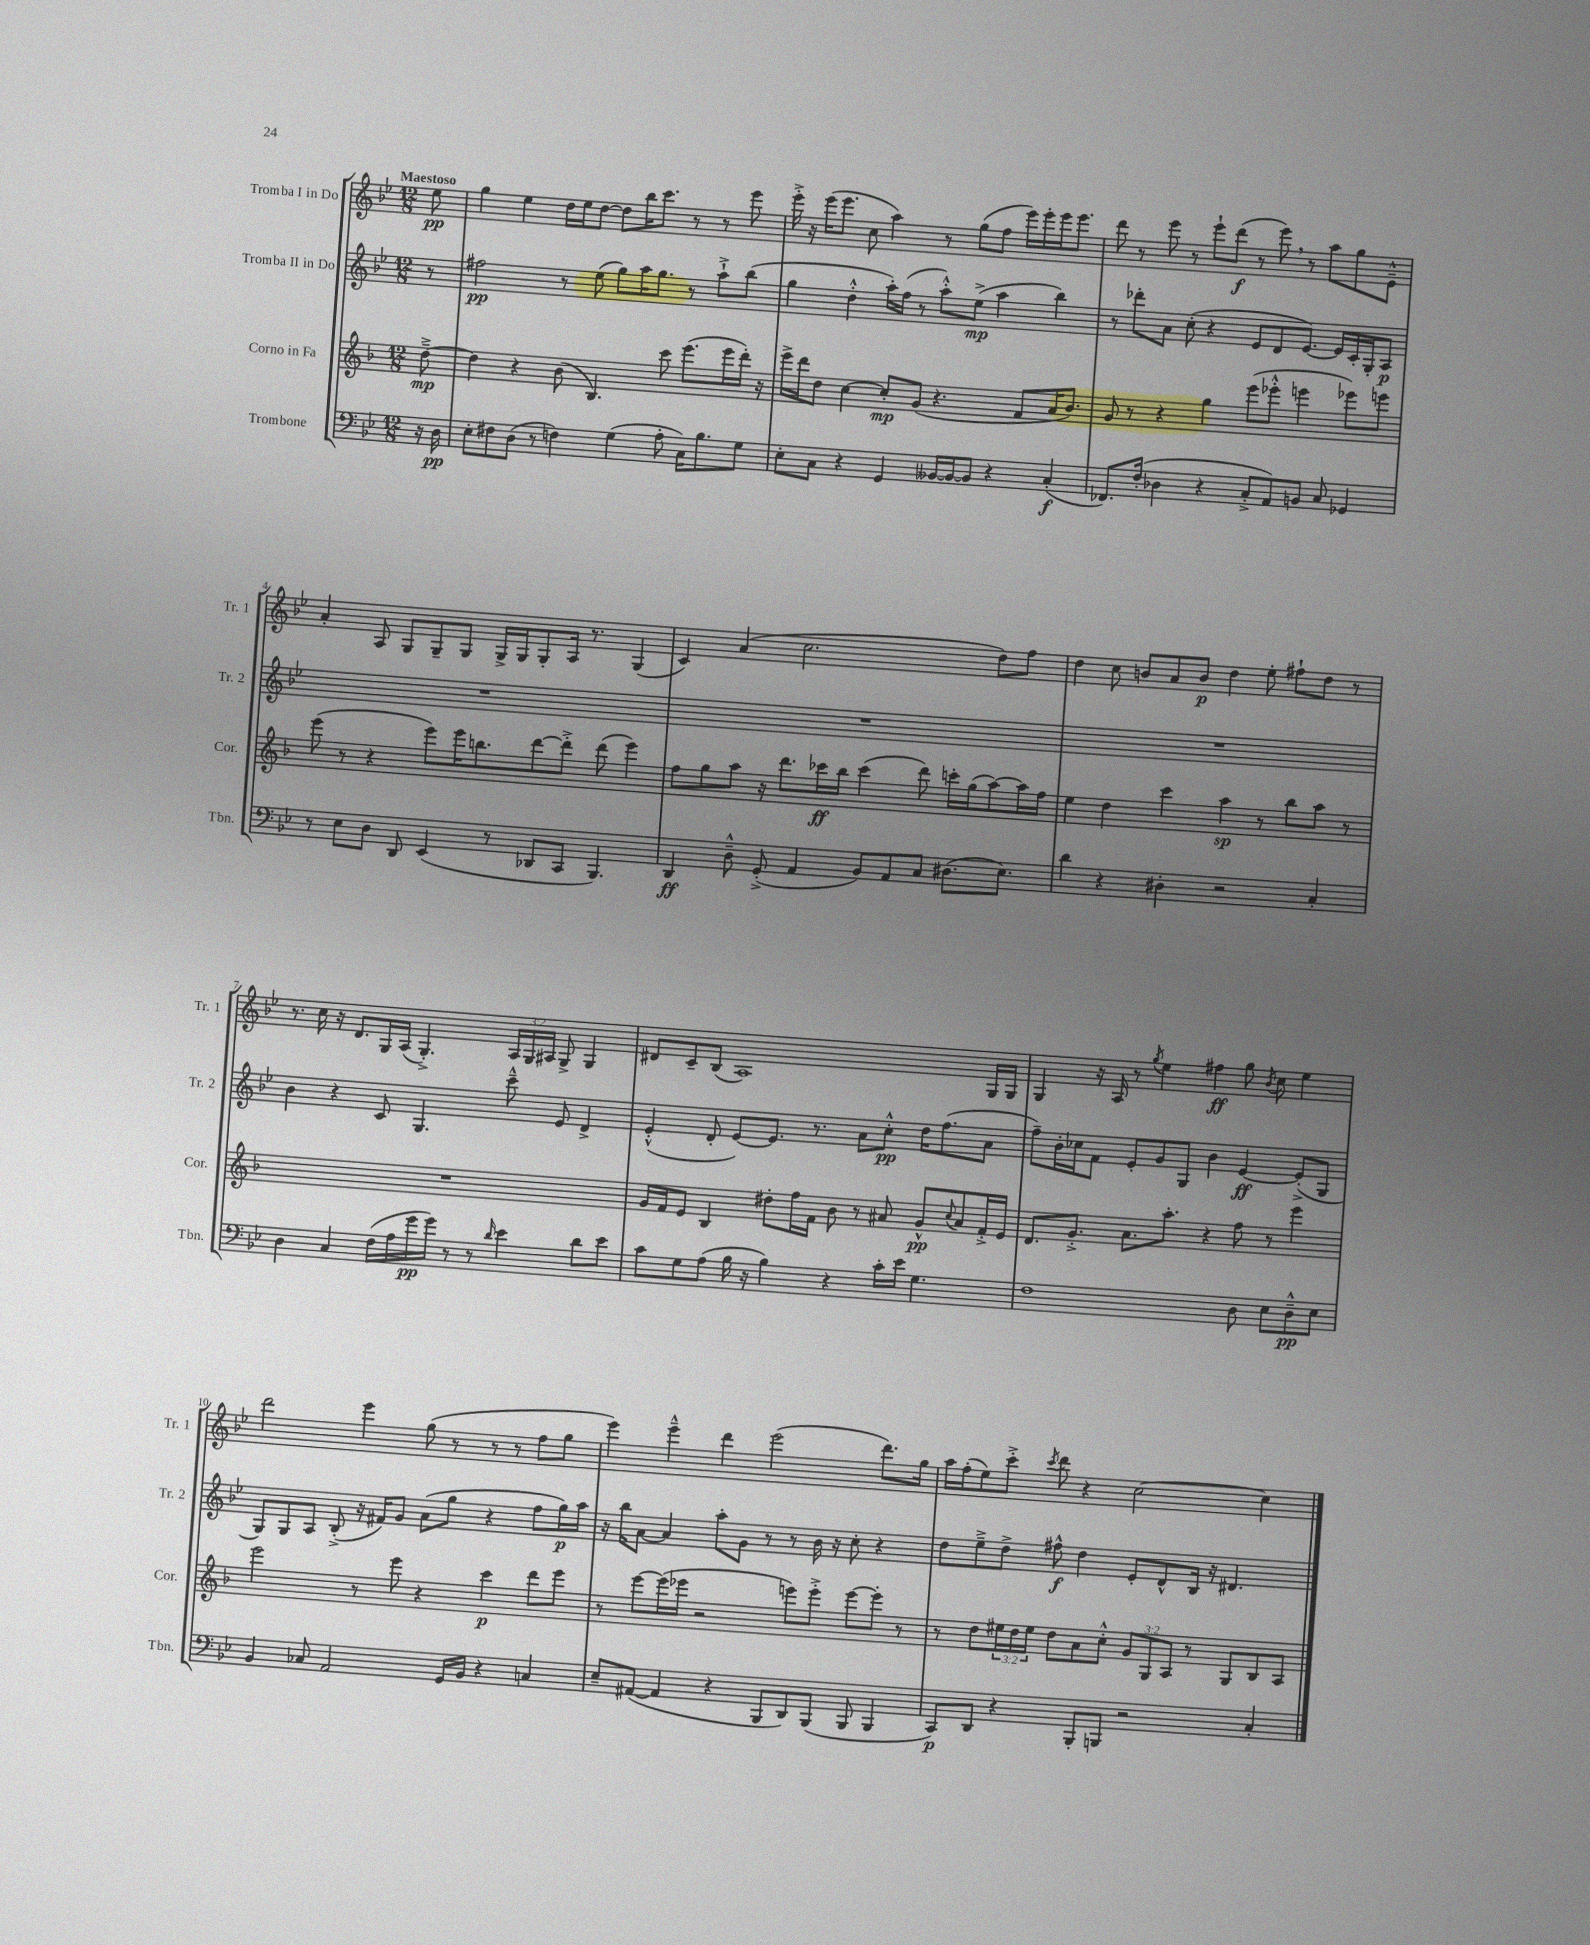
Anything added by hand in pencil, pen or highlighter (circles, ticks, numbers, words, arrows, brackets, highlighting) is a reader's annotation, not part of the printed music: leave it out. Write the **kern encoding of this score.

**kern	**kern	**kern	**kern
*staff4	*staff3	*staff2	*staff1
*clefF4	*clefG2	*clefG2	*clefG2
*k[b-e-]	*k[b-]	*k[b-e-]	*k[b-e-]
*M12/8	*M12/8	*M12/8	*M12/8
16r	[8dd~^\	8r	8ee-\
16D\	.	.	.
=	=	=	=
8E-'\L	4dd\]	2ff#\	4gg\
8F#\	.	.	.
(8D\J	4r	.	4ee-\
8r	.	.	.
4F\)	(8b-\	8r	16dd\LL
.	.	.	16ee-\J
.	4.B-/)	(8ee-\	[8dd\J
(4G\	.	8gg\L)	8dd\]L
.	.	16aa\K	16bb-\K
.	.	8.gg\J	8.ccc\J
8A'\	8ccc\	.	.
16C\LK)	(8.eee\L	8r	8r
8.B-\	.	.	.
.	.	8aa`^\L	8r
.	16eee\L	.	.
8G\J	16ddd'\JJ)	(8bb-\J	8eee-\
.	16r	.	.
=	=	=	=
8E-'\L	16eee^\LL	4gg\	16eee-'^\
.	16ddd\J	.	16r
8C\J	8dd\J	.	(16eee-\LK
.	.	.	8.eee-\J
4r	[4cc\	4dd'^^\	.
.	.	.	8cc\
4GG/	8cc'/]L	16aa'\LL)	4aa\)
.	.	(16ff\JJ	.
.	(8g/J	8r	.
[16BB--/LL	4.r	8aa'^^\L)	8r
16BB--/_J	.	.	.
8BB--/]J	.	(8ee-^\J	(8gg\L
4r	.	4aa\	8ff\J
.	8f/L	.	16eee-\LL)
.	.	.	16eee-'\
(4C'/	16a/K	4bb-\)	16eee-\J
.	8.b-/J)	.	8.eee-\J
=	=	=	=
8.FF-/L)	8g/	8r	8ddd\
.	8r	8ddd-'\L	8r
(16F'/Jk	.	.	.
4D-\	4r	8a\J	8eee-\
.	.	(8cc'\	8r
4r	4gg\	4r	8eee-`\L
.	.	.	(8ddd\J
8C'^/L	(8eee\L	8e-/L	8r
8AA/)	8eee-'^^\J	8d/	8eee-\)
8BB/J	4eee\	[8.e-/J)	8r
8C/	.	.	8aa\L
.	.	16e-/]LL	.
4GG-/	8eee-\L)	16c'/	8gg\
.	.	16G'/J	.
.	8eee\J	8A/J	8e-~^^\J
=	=	=	=
8r	(8eee\	1.r	4a'/
8E-\L	8r	.	.
8D\J	4r	.	8A/
8DD/	.	.	8G/L
(4EE-/	8eee\L)	.	8G~/
.	16eee\K	.	8G/J
.	8.bb\	.	.
8r	.	.	16G^/LL
.	.	.	16G/J
8DD-/L	[8ddd\	.	8G'/
8CC/J	8ddd'^\]J	.	16A/Jk
.	.	.	8.r
4.BBB-/)	(8ddd\	.	.
.	4eee\)	.	(4G/
=	=	=	=
4DD/	8ff\L	1.r	4c/)
.	8gg\	.	.
8D~^^\	8aa\J	.	(4a/
(8GG'^/	16r	.	.
.	8.ddd\L	.	.
4AA/	.	.	2.cc\
.	16ccc-\L	.	.
.	16bb-\JJ	.	.
8BB-/L)	(4ccc-\	.	.
8AA/	.	.	.
8C/J	8ddd\)	.	.
(8.D#\L	16ccc'\LL	.	.
.	(16gg\J	.	.
.	[8aa\)	.	8dd\L)
8.E-\J)	.	.	.
.	16aa\]L	.	8ff\J
.	16ff\JJ	.	.
=	=	=	=
4d\	4ee\	1.r	4dd\
4r	4dd\	.	8cc\
.	.	.	8b/L
4D#'\	4ccc\	.	8a/
.	.	.	8b/J
2r	4aa\	.	4dd\
.	8r	.	8ee-'\
.	8bb-\L	.	8ff#`\L
4C'/	8aa\J	.	8dd\J
.	8r	.	8r
=	=	=	=
4D\	1.r	4b-\	8.r
.	.	.	16cc\
4C/	.	4r	16r
.	.	.	8.d/L
(16F\LL	.	8c/	16G/L
16A\	.	.	(16A/JJ
16g\	.	4.G/	4.G'^/)
16g\JJ)	.	.	.
8r	.	.	.
8r	.	.	.
16qqd/	.	.	.
4e-\	.	8ccc~^^\	24A/LL
.	.	.	24G/
.	.	.	24A#/JJ
.	.	8e-/	8G^/
8d\L	.	4d^/	4G/
8e-\J	.	.	.
=	=	=	=
8c\L	16g/LL	(4e-'^^/	8d#/L
.	16f/J	.	.
8G\	8e/J	.	8c~/
(8A\J	4B-/	8d'/	(8B-/J
16B-\	.	[8e-/L)	1A)
16r	.	.	.
4B-\)	8dd#'\L	8.e-/]J	.
.	16ff\L	.	.
.	16f\JJ	8.r	.
4r	8b-\	.	.
.	8r	8a\L	.
16c'\LL	8a#/	8cc'^^\J	.
16e-\JJ	.	.	.
4.G\	8g^^/L	16dd\LK	.
.	.	(8.ff\	.
.	8qqcc/	.	.
.	8a#/	.	.
.	16f'^/L	8a\J	16G/LL
.	16e/JJ	.	16G/JJ
=	=	=	=
1F	8.d/L	8ff~\L)	4G/
.	.	16b-'\L	.
.	8.g'^/J	16cc-\J	.
.	.	8f\J	16r
.	.	.	16A/
.	8.a\L	8e-'/L	8r
.	.	.	8qgg/
.	.	8g/	4ee-\
.	8.aa'\J	.	.
.	.	8G/J	.
.	4r	4b-\	4ff#\
8D\	8ff\	[4e-/	8gg\
.	.	.	8qb-/
8E-\L	8r	.	8cc\
8D~^^\	4eee\	(8e-'^/]L	4ee-\
8E-\J	.	8G/J	.
=	=	=	=
4BB-/	2eee\	8G/L)	2ddd\
.	.	8G/	.
8C-/	.	8A/J	.
2AA/	.	(8B-'^/	.
.	8r	16r	4eee-\
.	.	16f#/LK)	.
.	8eee\	8g/J	.
.	4r	(8a\L	(8gg\
16GG/LL	.	8gg\J	8r
16BB-/JJ	.	.	.
4r	4ccc\	4r	8r
.	.	.	8r
4C/	8ddd\L	8ff\L	8ff\L
.	8eee\J	16gg\L)	8gg\J
.	.	16aa\JJ	.
=	=	=	=
8E-~/L	8r	16r	4eee-\)
.	.	16bb-\LK	.
([8AA#/J	[8eee\L	[8a\J	.
4AA#/]	(16eee\]L	4a/]	4eee-~^^\
.	16eee-\JJ	.	.
.	2r	.	.
4r	.	8aa'\L	4ddd\
.	.	8g\J	.
8BBB-/L	.	8r	(2eee-\
8DD/)	8eee\L)	8r	.
(8BBB-/J	8eee'^\J	16b-\	.
.	.	16r	.
8BBB-/	[8eee\L	8cc'\	.
4BBB-/	8eee'\]J	4r	8.ddd\L)
.	8r	.	.
.	.	.	16gg\Jk
=	=	=	=
8CC/L)	8r	8dd\L	16aa\LL
.	.	.	(16ff'\J
8DD/J	8dd\L	8ee-~^\	8ee-\)
4r	24ee#\L	8dd^\J	8ccc'^\J
.	24dd\	.	.
.	24ee#\JJ	.	.
.	.	.	8qccc/
.	8dd\L	8ff#^^\	8ddd\
8BBB-'/L	8a\	4dd\	4r
8BBB/J	8cc'^^\J	.	.
2r	12g/L	8e-'/L	[2cc\
.	12G/	.	.
.	.	8d^^/	.
.	12A/J	.	.
.	8r	16B-/Jk	.
.	.	16r	.
.	8G/L	4.d#/	.
4C'/	8B-/	.	4cc\]
.	8A/J	.	.
==	==	==	==
*-	*-	*-	*-
